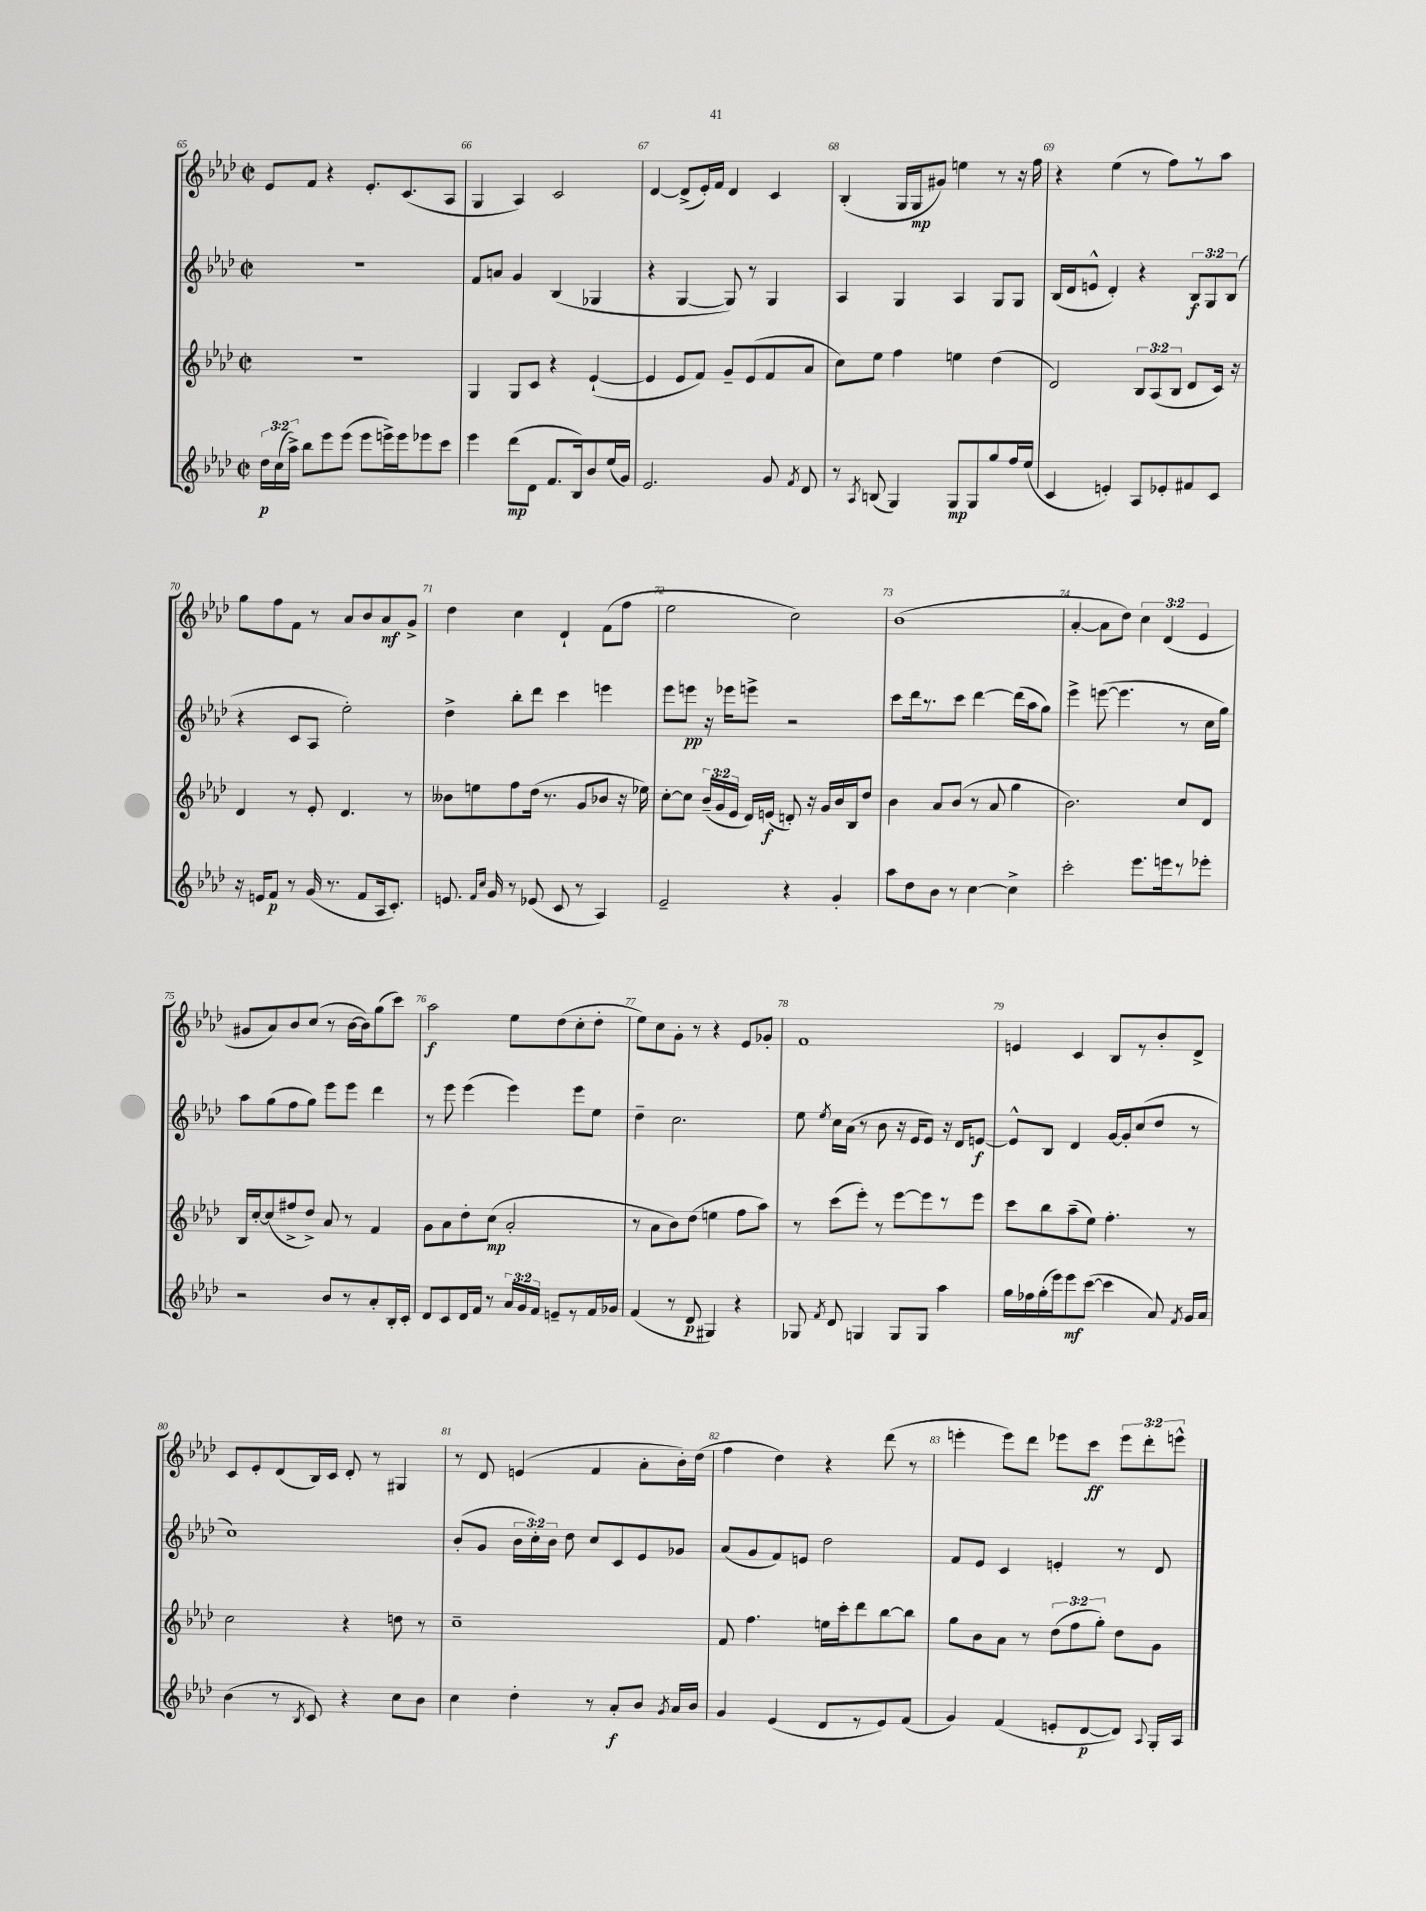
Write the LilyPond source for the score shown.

<<
\new StaffGroup <<
\new Staff = "s0" {
    \clef treble \key aes \major \defaultTimeSignature \time 2/2 \override Staff.TupletNumber.text = #tuplet-number::calc-fraction-text
    \autoBeamOff ees'8[ f'8] r4 ees'8.[-. c'8.( aes8] |
    g4 aes4) c'2 |
    des'4~ des'8[->( ees'16-.) f'16] des'4 c'4 |
    bes4-.( g16[ g16\mp gis'8]) e''4 r8 r16 f''16 |
    r4 ees''4( r8 f''8[) r8 aes''8] |
    g''8[ f''8 f'8] r8 aes'8[ bes'8 aes'8\mf g'8]-> |
    des''4 c''4 des'4-! f'8[( f''8] |
    ees''2 c''2) |
    bes'1( |
    aes'4~-. aes'8[ des''8]) \tuplet 3/2 { c''4 des'4( ees'4 } |
    gis'8[ aes'8) bes'8 c''8]( r8 bes'16[~ bes'16) g''8( c'''8]) |
    aes''2\f ees''8[ des''8( c''8-. des''8]-. |
    ees''8[) c''8 g'8]-. r8 r4 ees'8[ ges'8]-. |
    f'1 |
    e'4 c'4 bes8[ r8 bes'8-. des'8]-> |
    c'8[ ees'8-. des'8( bes16) c'16] des'8-. r8 gis4 |
    r8 des'8 e'4( f'4 aes'8[-. bes'16-.) des''16]( |
    f''4 des''4) r4 des'''8( r8 |
    e'''4-. e'''8[) des'''8] ees'''8[ c'''8]\ff \tuplet 3/2 { ees'''8[ des'''8-. e'''8]-^ } \bar "|." |
}
\new Staff = "s1" {
    \clef treble \key aes \major \defaultTimeSignature \time 2/2 \override Staff.TupletNumber.text = #tuplet-number::calc-fraction-text
    \autoBeamOff R1 |
    f'8[ a'8] g'4 bes4( ges4 |
    r4 g4~ g8) r8 g4 |
    aes4 g4 aes4 g8[ g8] |
    bes16[( des'16 e'8]-^ des'4-.) r4 \tuplet 3/2 { bes8[\f g8 bes8]( } |
    r4 c'8[ aes8] ees''2-.) |
    des''4-> bes''8[-. des'''8] c'''4 e'''4 |
    ees'''8[ e'''8]\pp r16 ees'''16[ e'''8]-> r2 |
    c'''8[ des'''16 r8. c'''8] des'''4~ des'''16[( aes''16 g''8]) |
    ees'''4-> e'''8~( e'''4. r8 c''16[ g''16]) |
    aes''8[ g''8( f''8 g''8]) ees'''8[ ees'''8] des'''4 |
    r8 ees'''8 ees'''4( ees'''4) ees'''8[ ees''8] |
    des''4-- c''2. |
    ees''8 \acciaccatura { ees''8 } c''16[ aes'16]( r8 bes'8 r16 ees'16[ ees'8]) r16 des'16[ e'8]~\f |
    e'8[-^ bes8] des'4 g'16[~ g'16-. c''8( des''8] r8 |
    c''1) |
    bes'8[-.( g'8] \tuplet 3/2 { bes'16[ c''16-.) bes'16] } des''8 c''8[ c'8 ees'8 ges'8] |
    aes'8[( g'8 f'8) e'8] des''2 |
    f'8[ ees'8] c'4 e'4-. r8 des'8 \bar "|." |
}
\new Staff = "s2" {
    \clef treble \key aes \major \defaultTimeSignature \time 2/2 \override Staff.TupletNumber.text = #tuplet-number::calc-fraction-text
    \autoBeamOff r1 |
    g4 g8[ c'8] r4 ees'4~-!( |
    ees'4 ees'8[ f'8]) g'8[-- ees'8( f'8 aes'8] |
    c''8[) ees''8] f''4 e''4 des''4( |
    des'2) \tuplet 3/2 { bes8[ aes8( bes8] } des'8[ c'16]) r16 |
    des'4 r8 ees'8-. des'4. r8 |
    beses'8[ e''8 f''8 des''16]( r8. g'8[ bes'8] r16 ees''16) |
    c''8[~-. c''8] \tuplet 3/2 { bes'16[--( g'16 ees'16] } des'16[) e'16]\f( d'8-.) r16 g'16[ bes'16 bes16 des''8] |
    bes'4 aes'8[ bes'8]( r8 aes'8 g''4 |
    bes'2.) c''8[ des'8] |
    bes16[ c''16~-. c''8( fis''8-> des''8]->) aes'8 r8 f'4 |
    g'8[ aes'8 des''8-. c''8]\mp( aes'2-. |
    r8 aes'8[ bes'8) des''8]( e''4 f''8[ aes''8]) |
    r8 c'''8[( ees'''8]-.) r8 ees'''8[~ ees'''8 r8 ees'''8] |
    c'''8[ bes''8 aes''8--( ees''8]) f''4.-. r8 |
    c''2 r4 d''8 r8 |
    c''1-- |
    f'8 f''4. e''16[ c'''16-. des'''8 bes''8~ bes''8] |
    g''8[ bes'8 aes'8] r8 \tuplet 3/2 { des''8[( f''8 g''8]-.) } des''8[ g'8] \bar "|." |
}
\new Staff = "s3" {
    \clef treble \key aes \major \defaultTimeSignature \time 2/2 \override Staff.TupletNumber.text = #tuplet-number::calc-fraction-text
    \autoBeamOff \tuplet 3/2 { des''16[\p c''16( aes''16]->) } bes''8[ ees'''8 ees'''8]( ees'''8[ e'''16->) e'''16 ees'''8 c'''8] |
    ees'''4 des'''8[\mp( des'8] f'8.[ bes16) bes'8 ees''16( g'16]) |
    ees'2. g'8 \acciaccatura { f'8 } des'8 |
    r8 \acciaccatura { aes8 } b8( g4) g8[\mp g8 g''8 f''16 ees''16]( |
    c'4 e'4-.) aes8[ ees'8-. fis'8 c'8] |
    r16 e'16[ f'8]\p r8 g'16( r8. f'8[ aes16 c'8.]-.) |
    e'8. \grace { f'16[ c''16] } g'16 r8 ees'8( c'8 r8 aes4) |
    ees'2-- r4 g'4-. |
    aes''8[ des''8 bes'8] r8 c''4~ c''4-> |
    c'''2-. ees'''8.[ e'''16 r8 ees'''8]-. |
    r2 bes'8[ r8 aes'8-. bes16-. c'16]-. |
    des'8[ c'8 des'16 f'16] r8 \tuplet 3/2 { aes'16[ g'16 f'16] } e'8[-- r8 f'16 ges'16] |
    f'4( r8 des'8\p gis4) r4 |
    ges8 \acciaccatura { f'8 } des'8 g4 g8[ g8] aes''4 |
    g''16[ fes''16 g''16-.( ees'''16) ees'''8\mf c'''8]~( c'''4 aes'8) \acciaccatura { f'8 } g'16[ aes'16] |
    bes'4( r8 \acciaccatura { bes8 } c'8) r4 c''8[ bes'8] |
    c''4 des''4-. r8 aes'8[-.\f bes'8] \acciaccatura { g'8 } aes'16[ bes'16] |
    g'4 ees'4( des'8[ r8 ees'8) f'8]( |
    g'4) f'4( e'8[-. des'8~\p des'8]) \appoggiatura { aes8 } g16[-. aes16] \bar "|." |
}
>>
>>
\layout { \context { \Score currentBarNumber = #65 \override BarNumber.break-visibility = ##(#f #t #t) barNumberVisibility = #all-bar-numbers-visible } }
